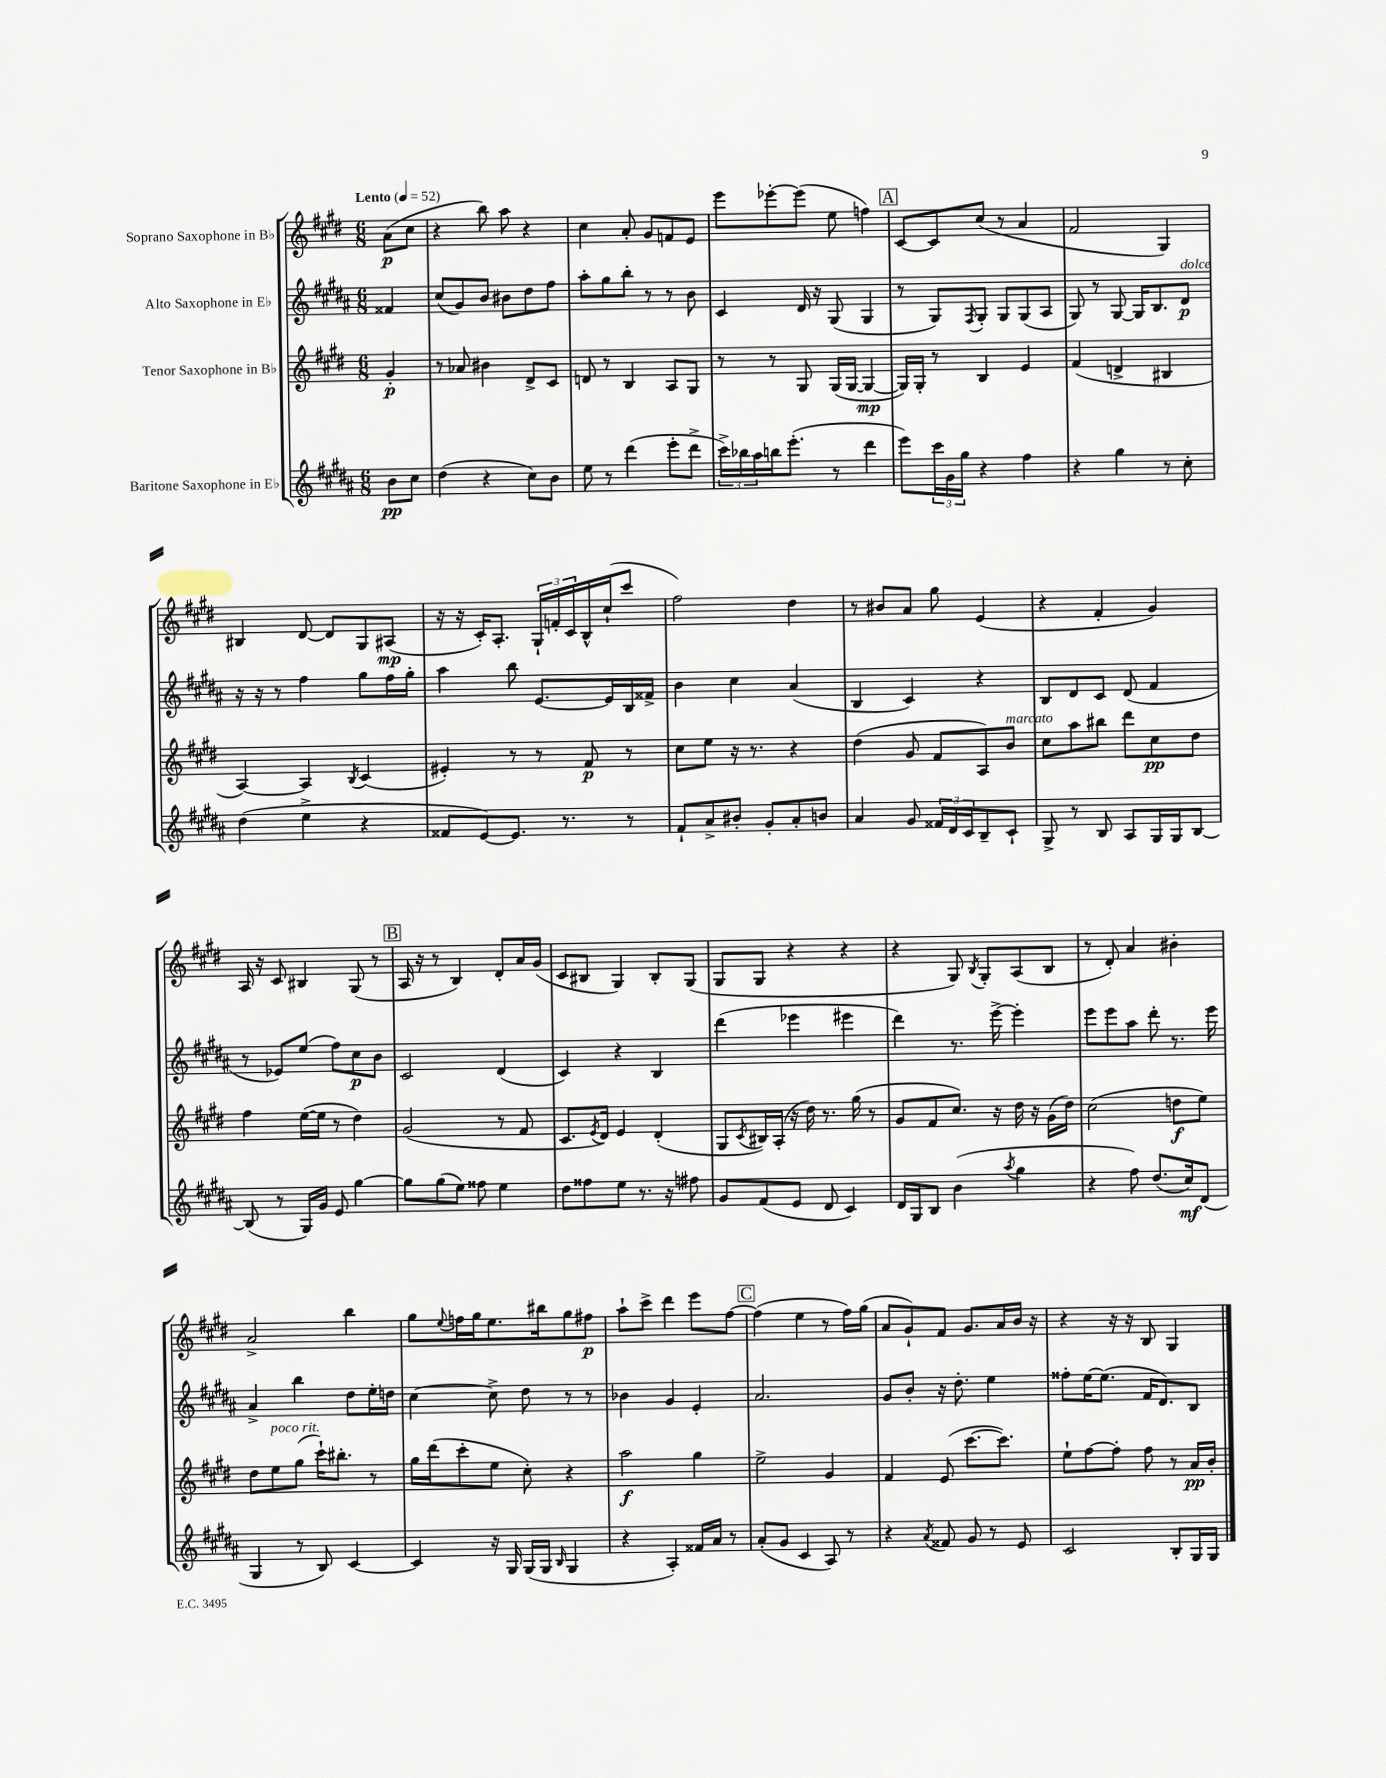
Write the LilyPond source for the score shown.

<<
\new StaffGroup <<
\new Staff = "s0" \with { instrumentName = "Soprano Saxophone in Bb" } {
    \clef treble \key e \major \numericTimeSignature \time 6/8 \partial 4 \tempo "Lento" 4 = 52
    a'8\p( cis''8 |
    r4 b''8) a''8 r4 |
    cis''4 a'8-. gis'8 f'8 e'8 |
    e'''8 ees'''8~-. ees'''8( e''8 f''4) |
    \mark \markup { \box "A" } cis'8~ cis'8 cis''8( r8 a'4 |
    fis'2 gis4) |
    bis4 dis'8~ dis'8 gis8 ais8\mp( |
    r16 r16 cis'16-.) a8.-. \tuplet 3/2 { gis16-! f'16-. cis'16 } b16-^ cis''16-!( cis'''8 |
    fis''2) dis''4 |
    r8 bis'8 a'8 gis''8 e'4( |
    r4 fis'4-. gis'4) |
    a16 r16 cis'8 bis4 gis8( r8 |
    \mark \markup { \box "B" } a16 r16 r8 b4) dis'8-. a'16 gis'16( |
    cis'8 bis8 gis4) bis8-. gis8( |
    gis8 gis8 r4 r4 |
    r4 gis8) \acciaccatura { b8 } gis8-. a8( b8 |
    r8 dis'8-.) a'4 bis'4-. |
    a'2-> b''4 |
    gis''8 \appoggiatura { e''8 } f''16 gis''16 e''8. bis''16 gis''8 fis''8\p |
    a''8-! cis'''8-> dis'''4 e'''8 fis''8~ |
    \mark \markup { \box "C" } fis''4( e''4 r8 fis''16) gis''16( |
    a'8 gis'8-!) fis'8 gis'8. a'16 b'16 r16 |
    r4 r16 r16 b8 gis4 \bar "|." |
}
\new Staff = "s1" \with { instrumentName = "Alto Saxophone in Eb" } {
    \clef treble \key b \major \numericTimeSignature \time 6/8 \partial 4
    fisis'4 |
    cis''8( gis'8) b'8 bis'8 dis''8 fis''8 |
    ais''8-. gis''8 b''8-. r8 r8 b'8 |
    cis'4 dis'16 r16 gis8( gis4 |
    \mark \markup { \box "A" } r8 gis8) \acciaccatura { fis8 } gis8-. gis8 gis8( ais8 |
    gis8) r8 gis8~ gis16 b8. dis'8\p^\markup { \italic "dolce" } |
    r16 r16 r8 fis''4 gis''8 fis''16 gis''16-. |
    ais''4 b''8 e'8.~ e'16 b16 fisis'16-> |
    b'4 cis''4 ais'4( |
    b4 cis'4) r4 |
    b8 dis'8 cis'8 dis'8( fis'4 |
    r8 ees'8) e''8( fis''8) cis''8\p b'8 |
    \mark \markup { \box "B" } cis'2 dis'4( |
    cis'4) r4 b4 |
    dis'''4( ees'''4 eis'''4 |
    dis'''4) r8. e'''16~-> e'''4-. |
    e'''8 e'''8 ais''8 dis'''8-. r8. e'''16 |
    ais'4-> b''4 dis''8 e''16-. d''16 |
    cis''4~ cis''8-> dis''8 r8 r8 |
    bes'4 gis'4 e'4-. |
    \mark \markup { \box "C" } ais'2. |
    gis'8 b'8-. r16 dis''8.-. e''4 |
    fisis''8-. e''16~ e''8.( fis'16 dis'8.) b8 \bar "|." |
}
\new Staff = "s2" \with { instrumentName = "Tenor Saxophone in Bb" } {
    \clef treble \key e \major \numericTimeSignature \time 6/8 \partial 4
    gis'4-.\p |
    r8 aes'8 bis'4 dis'8-> cis'8 |
    d'8 r8 b4 a8 gis8 |
    r8 r8 gis8 gis16( gis16~ gis4~\mp |
    \mark \markup { \box "A" } gis16) gis16-. r8 b4 e'4 |
    fis'4( d'4-> bis4 |
    a4~) a4 \acciaccatura { b8 } cis'4( |
    eis'4-.) r8 r8 fis'8\p r8 |
    cis''8 e''8 r16 r8. r4 |
    dis''4( gis'8 fis'8 a8) b'8^\markup { \italic "marcato" } |
    cis''8 a''8 bis''8 dis'''8 cis''8\pp dis''8 |
    fis''4 e''16~( e''16 r8 dis''4) |
    \mark \markup { \box "B" } gis'2( r8 fis'8 |
    cis'8. \acciaccatura { e'8 } dis'16) e'4 dis'4-.( |
    gis8 \acciaccatura { cis'8 } bis16) a16-.( r16 dis''16) r8. gis''16( r8 |
    gis'8 fis'8 cis''8.) r16 dis''16 r16 gis'16( dis''16) |
    cis''2( d''8\f e''8) |
    dis''8 e''8^\markup { \italic "poco rit." } gis''8( cis'''16-!) bis''8.-. r8 |
    gis''16 dis'''16( cis'''8-. e''8 cis''8-.) r4 |
    a''2\f gis''4 |
    \mark \markup { \box "C" } e''2-> gis'4 |
    fis'4 e'8( cis'''8.~ cis'''8.) |
    e''8-! fis''8~ fis''8-. fis''8 r8 a'16\pp b'16-. \bar "|." |
}
\new Staff = "s3" \with { instrumentName = "Baritone Saxophone in Eb" } {
    \clef treble \key b \major \numericTimeSignature \time 6/8 \partial 4
    b'8\pp cis''8 |
    dis''4( r4 cis''8) b'8 |
    e''8 r8 dis'''4( e'''8-. dis'''8-> |
    \tuplet 3/2 { cis'''16->) bes''16 ais''16 } b''16 e'''8.-.( r8 dis'''4 |
    \mark \markup { \box "A" } e'''8) \tuplet 3/2 { cis'''16 gis'16 gis''16 } r4 fis''4 |
    r4 gis''4 r8 cis''8-. |
    dis''4( e''4-> r4 |
    fisis'8 e'8~) e'8. r8. r8 |
    fis'8-! ais'8-> bis'8-. gis'8-. ais'8-. b'8 |
    ais'4 gis'8 \tuplet 3/2 { fisis'16 dis'16 cis'16 } b8-- cis'8-! |
    gis8-> r8 b8 ais8 gis16 gis16 b8~ |
    b8( r8 gis16) gis'16 e'8 gis''4~ |
    \mark \markup { \box "B" } gis''8 gis''8( e''8) fisis''8 e''4 |
    dis''8 fisis''8 e''8 r8. r16 fis''8 |
    gis'8 fis'8( e'8 dis'8 cis'4) |
    dis'16 gis16 b8 b'4( \acciaccatura { ais''8 } gis''4 |
    r4 fis''8) dis''8.( cis''16\mf) dis'8( |
    gis4 r8 b8) cis'4~ |
    cis'4 r16 gis16 gis16( gis16 \grace { b16 } gis4 |
    r4 ais4-.) fisis'16 ais'16 r8 |
    \mark \markup { \box "C" } ais'8-.( gis'8 cis'4 ais8) r8 |
    r4 \acciaccatura { ais'8 } fisis'8 gis'8 r8 e'8 |
    cis'2 b8-. gis16 gis16 \bar "|." |
}
>>
>>
\layout { \context { \Score \remove "Bar_number_engraver" } }
